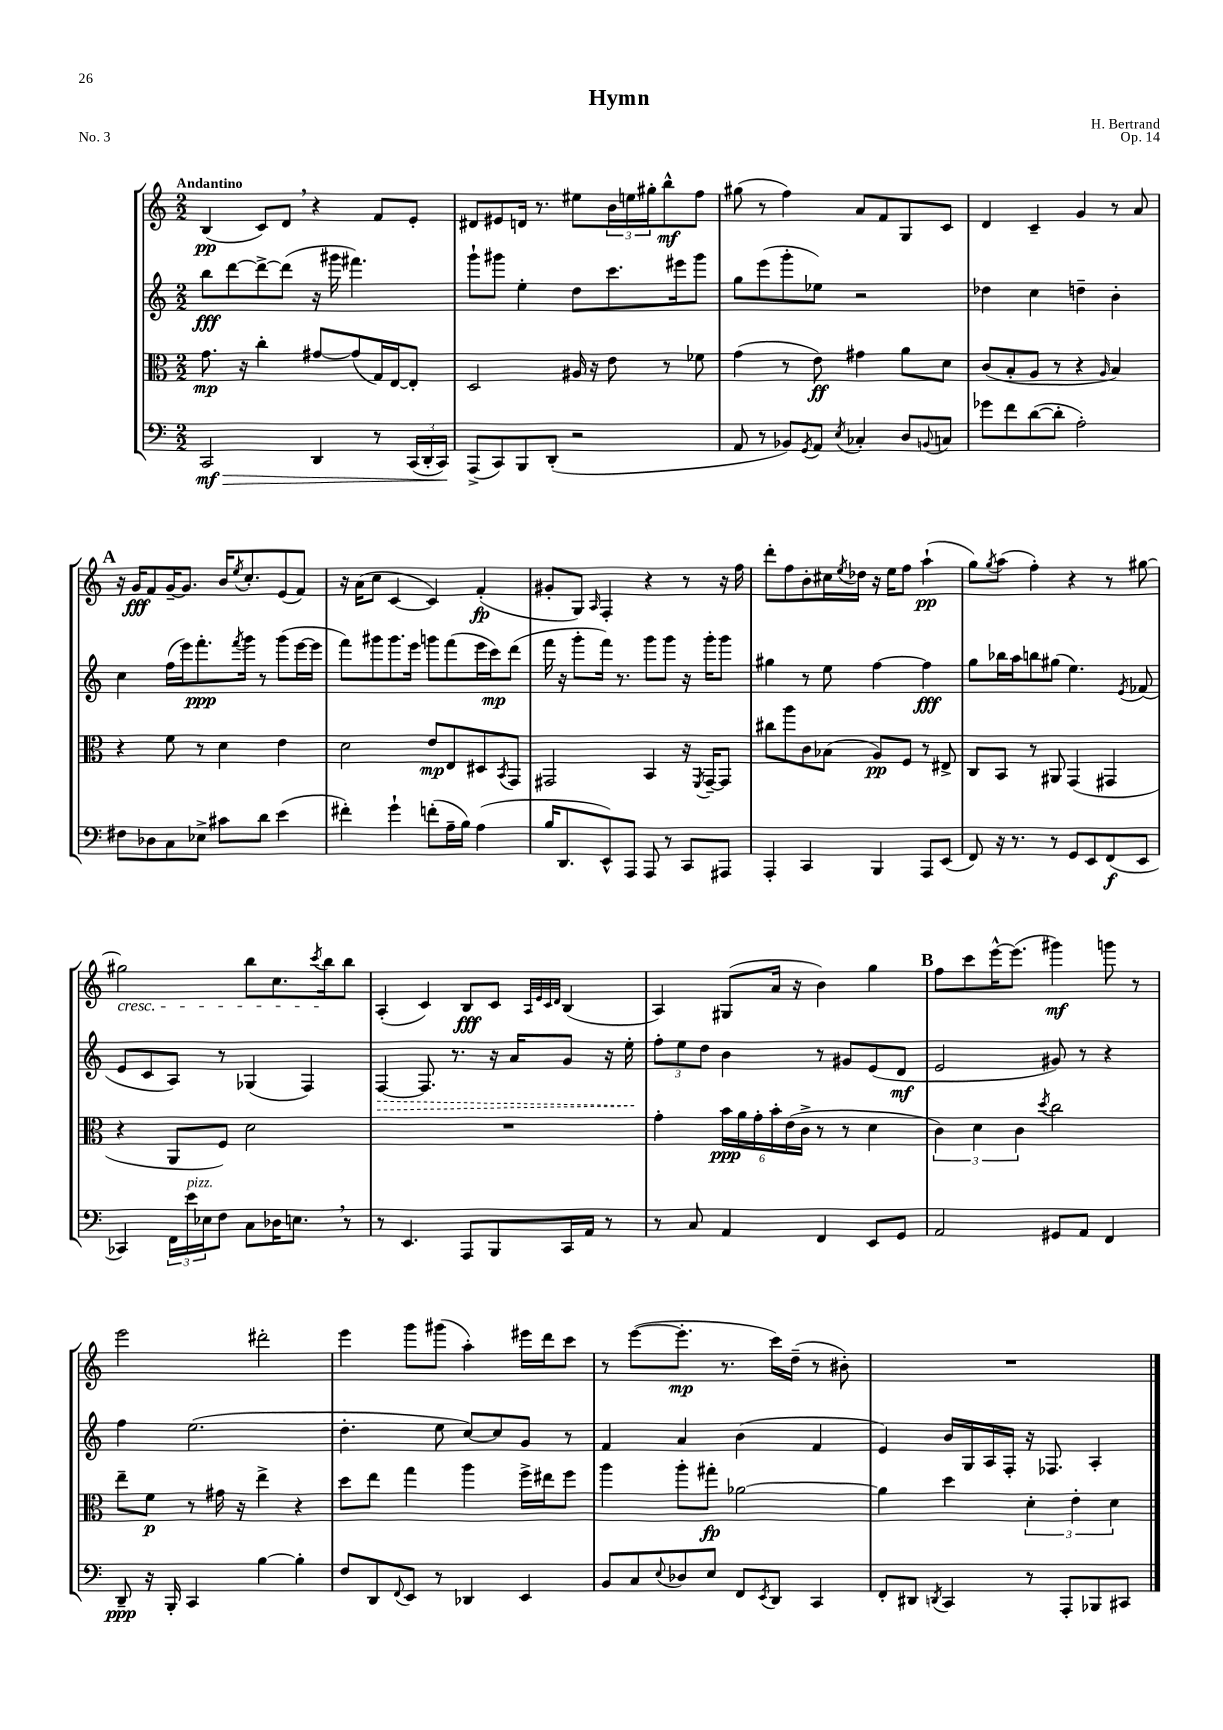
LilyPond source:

\header { title = "Hymn" composer = "H. Bertrand" opus = "Op. 14" piece = "No. 3" }
<<
\new StaffGroup <<
\new Staff = "s0" {
    \clef treble \key c \major \numericTimeSignature \time 2/2 \tempo "Andantino"
    b4\pp( c'8) d'8 \breathe r4 f'8 e'8-. |
    dis'8 eis'8 d'16 r8. eis''8 \tuplet 3/2 { b'16 e''16 gis''16-. } b''8-^\mf f''8 |
    gis''8( r8 f''4) a'8 f'8 g8 c'8 |
    d'4 c'4-- g'4 r8 a'8 |
    \mark \markup { \bold "A" } r16 g'16\fff f'8 g'16~-- g'8. b'16 \acciaccatura { e''8 } c''8.-. e'8( f'8) |
    r16 a'16( c''8 c'4~ c'4) f'4-.\fp( |
    gis'8-. g8) \grace { a16 } f4-. r4 r8 r16 f''16 |
    d'''8-. f''8 b'8-. cis''16 \acciaccatura { e''8 } des''16 r16 e''16 f''8 a''4-!\pp( |
    g''8) \acciaccatura { g''8 } a''8( f''4-.) r4 r8 gis''8~ |
    gis''2\cresc b''8 c''8. \acciaccatura { c'''8 } b''16\! b''8 |
    a4-.( c'4) b8\fff c'8 \grace { a32 e'32 c'32 d'32 } b4( |
    a4) gis8( a'16 r16 b'4) g''4 |
    \mark \markup { \bold "B" } f''8 c'''8 e'''16~-^ e'''8.( gis'''4\mf) g'''8 r8 |
    e'''2 dis'''2-. |
    e'''4 g'''8 gis'''8( a''4-.) eis'''16 d'''16 c'''8 |
    r8 e'''8~( e'''8.-.\mp r8. c'''16) d''16--( r8 bis'8-.) |
    R1 \bar "|." |
}
\new Staff = "s1" {
    \clef treble \key c \major \numericTimeSignature \time 2/2
    b''8\fff d'''8~ d'''8~-> d'''8( r16 gis'''16 fis'''4.) |
    g'''8-! gis'''8 e''4-. d''8 c'''8. eis'''16 gis'''8 |
    g''8 e'''8( g'''8-. ees''8) r2 |
    des''4 c''4 d''4-- b'4-. |
    \mark \markup { \bold "A" } c''4 f''16( e'''16) f'''8.-.\ppp \acciaccatura { f'''8 } g'''16 r8 g'''8( e'''16~ e'''16 |
    f'''8) gis'''8 gis'''8. e'''16 g'''8 f'''8( e'''16 c'''16\mp) d'''8( |
    f'''16 r16 g'''8-. f'''16) r8. g'''8 g'''8 r16 g'''16-. g'''8 |
    gis''4 r8 e''8 f''4~ f''4\fff |
    g''8 bes''16 a''16 b''8 gis''8( e''4.) \acciaccatura { e'8 } fes'8( |
    e'8 c'8 a8) r8 ges4( f4) |
    \once \override Hairpin.style = #'dashed-line f4~\> f8. r8. r16 a'16 g'8 r16 e''16-.\! |
    \tuplet 3/2 { f''8-. e''8 d''8 } b'4 r8 gis'8 e'8( d'8\mf |
    \mark \markup { \bold "B" } e'2 gis'8) r8 r4 |
    f''4 e''2.( |
    d''4.-. e''8 c''8~) c''8 g'8 r8 |
    f'4 a'4 b'4( f'4 |
    e'4) b'16 g16 a16 f16-. r16 fes8. a4-. \bar "|." |
}
\new Staff = "s2" {
    \clef alto \key c \major \numericTimeSignature \time 2/2
    g'8.\mp r16 c''4-. gis'8~ gis'8( g16) e16~ e8-. |
    d2 ais16 r16 e'8 r8 fes'8 |
    g'4( r8 e'8\ff) gis'4 a'8 d'8 |
    c'8( b8-. a8 r8 r4 \grace { a16 } b4) |
    \mark \markup { \bold "A" } r4 f'8 r8 d'4 e'4 |
    d'2 e'8\mp e8 dis8 \acciaccatura { b,8 } g,8 |
    gis,2 b,4 r16 \acciaccatura { f,8 } gis,16~-- gis,8 |
    cis''8 a''8 c'8 bes8( a8\pp) f8 r8 eis8-> |
    c8 b,8 r8 ais,8 g,4( gis,4 |
    r4 a,8 f8) d'2 |
    R1 |
    g'4-. \tuplet 6/4 { b'16\ppp a'16 g'16-. b'16-. e'16( c'16-> } r8 r8 d'4 |
    \mark \markup { \bold "B" } \tuplet 3/2 { c'4) d'4 c'4 } \acciaccatura { d''8 } c''2 |
    e''8-- f'8\p r8 gis'16 r16 e''4-> r4 |
    d''8 e''8 g''4 a''4 f''16-> eis''16 f''8 |
    a''4 a''8-. gis''8-.\fp aes'2~ |
    aes'4 d''4 \tuplet 3/2 { d'4-. e'4-. d'4 } \bar "|." |
}
\new Staff = "s3" {
    \clef bass \key c \major \numericTimeSignature \time 2/2
    c,2\mf\> d,4 r8 \tuplet 3/2 { c,16( d,16-. c,16\!) } |
    a,,8->( c,8) b,,8 d,8-.( r2 |
    a,8 r8 bes,8) \acciaccatura { g,8 } a,8 \acciaccatura { e8 } ces4-. d8 \appoggiatura { b,8 } c8 |
    ges'8 f'8 d'8~( d'8-. a2-.) |
    \mark \markup { \bold "A" } fis8 des8 c8 ees8-> cis'8 d'8 e'4( |
    fis'4-.) g'4-! f'8-.( a16-- b16) a4( |
    b16 d,8. e,8-^) a,,8 a,,8 r8 c,8 ais,,8 |
    a,,4-. c,4 b,,4 a,,8 e,8( |
    f,8) r16 r8. r8 g,8 e,8 f,8\f( e,8 |
    ces,4) \tuplet 3/2 { f,16 e'16^\markup { \italic "pizz." } ees16 } f8 c8 des16 e8. \breathe r8 |
    r8 e,4. a,,8 b,,8 c,16 a,16 r8 |
    r8 c8 a,4 f,4 e,8 g,8 |
    \mark \markup { \bold "B" } a,2 gis,8 a,8 f,4 |
    d,8--\ppp r16 b,,16-. c,4 b4~ b4-. |
    f8 d,8 \appoggiatura { f,8 } e,8 r8 des,4 e,4 |
    b,8 c8 \appoggiatura { e8 } des8 e8 f,8 \acciaccatura { e,8 } d,8 c,4 |
    f,8-. dis,8 \acciaccatura { d,8 } c,4 r8 a,,8-. bes,,8 cis,8 \bar "|." |
}
>>
>>
\layout { \context { \Score \remove "Bar_number_engraver" } }
